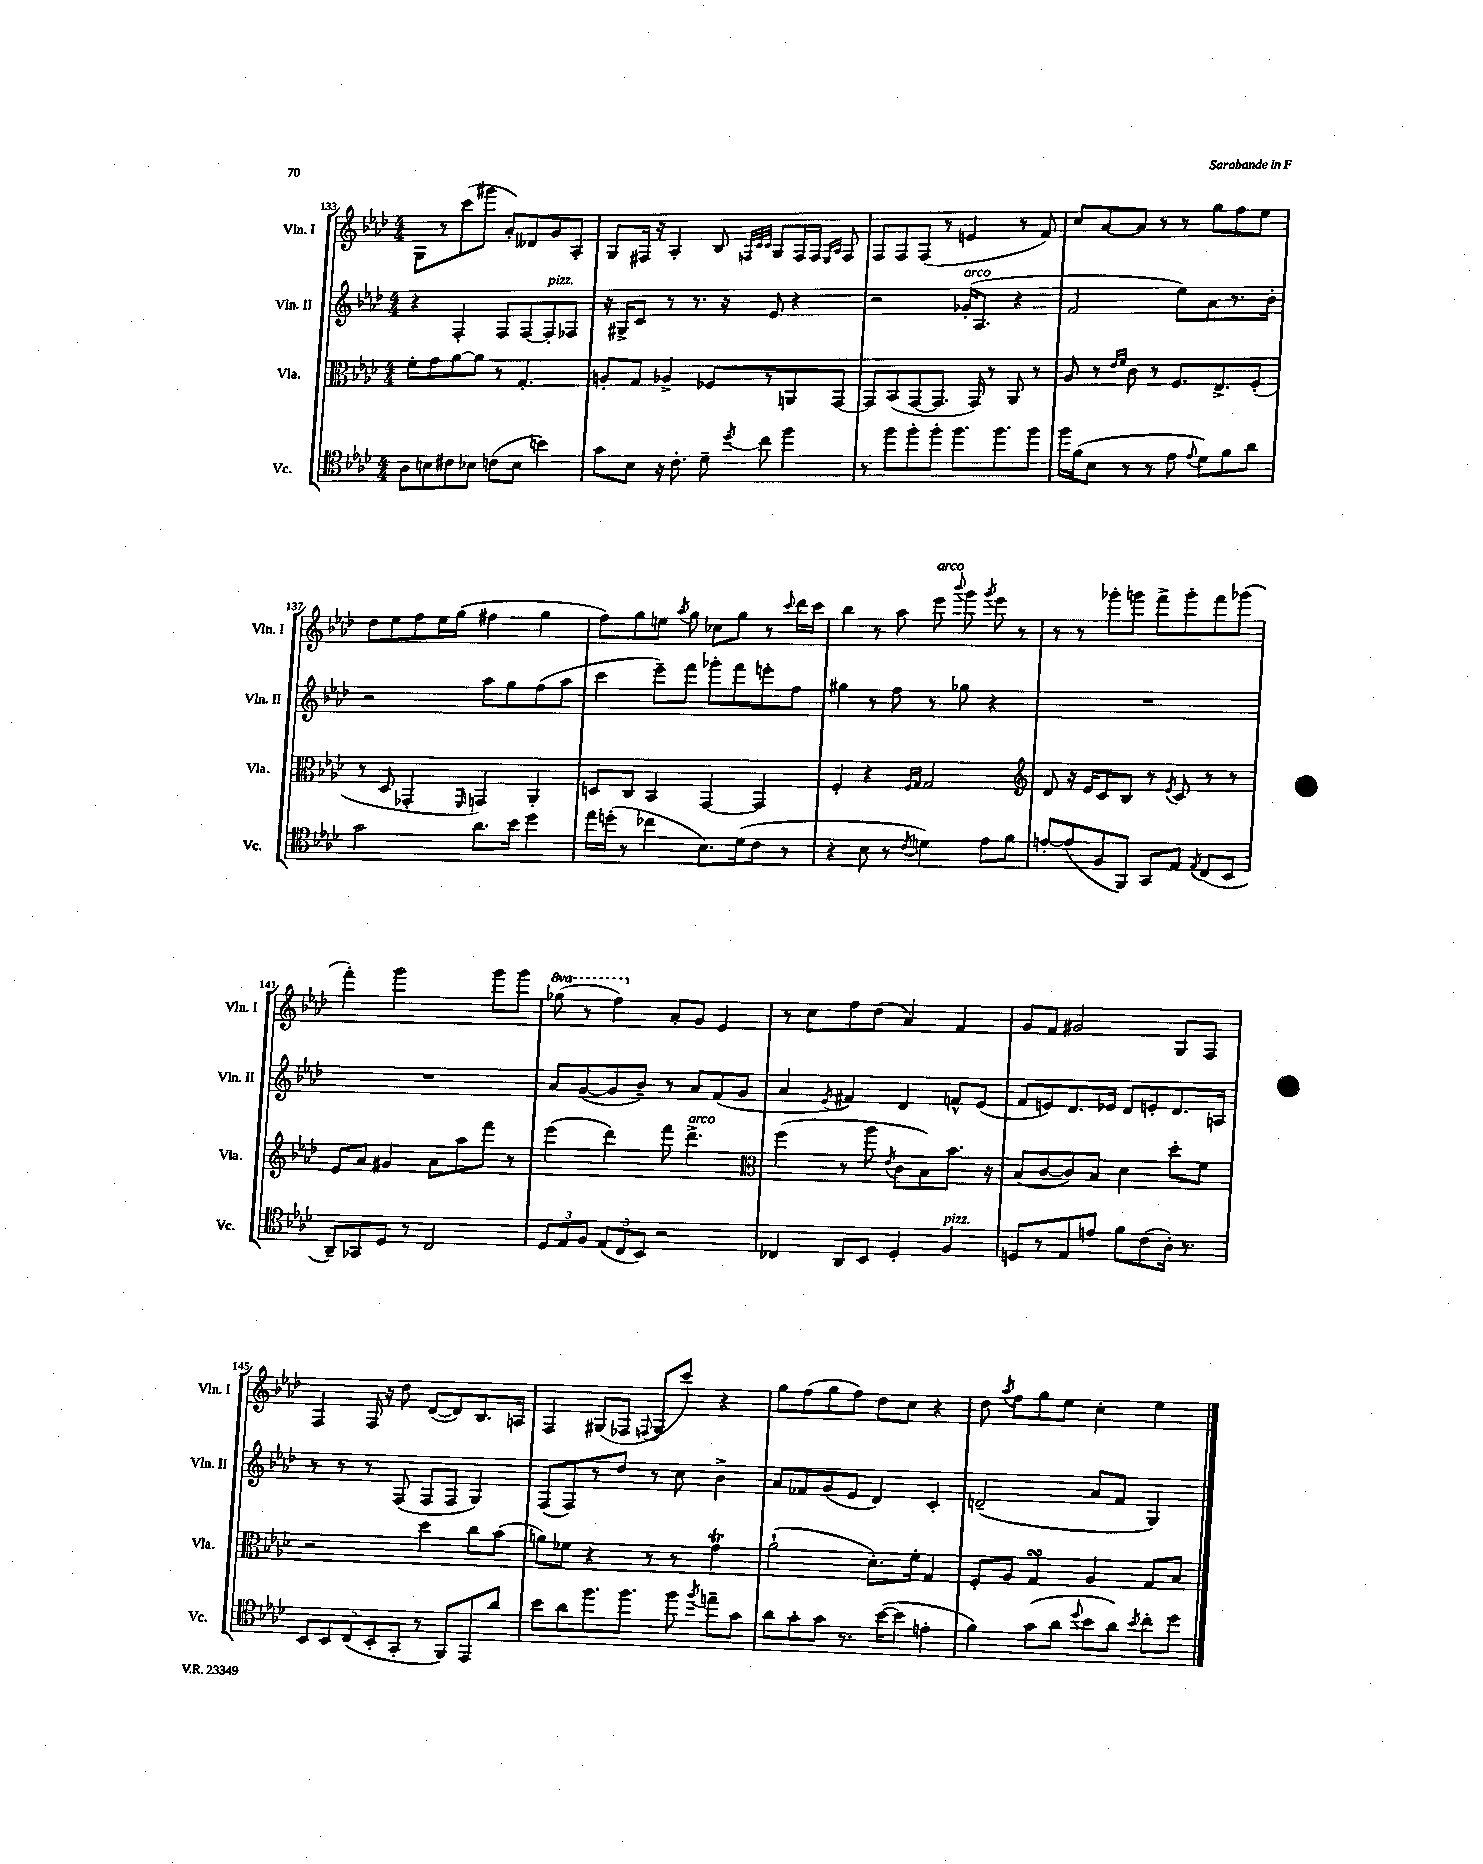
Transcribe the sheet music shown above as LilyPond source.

<<
\new StaffGroup <<
\new Staff = "s0" \with { instrumentName = "Vln. I" shortInstrumentName = "Vln. I" } {
    \clef treble \key aes \major \numericTimeSignature \time 4/4 \set Staff.ottavationMarkups = #ottavation-simple-ordinals
    \autoBeamOff g8[ r8 c'''8( gis'''8] aes'8[-.) deses'8 g'8 aes8]-. |
    g8[ fis16] r16 aes4-. bes8 \grace { f32[ c'32 c'32] } g8[ f16 f16] \grace { ees16[ aes16] } f8 |
    f8[ f8 f8]( r8 e'4 r8 f'8) |
    c''8[ aes'8~ aes'8] r8 r8 g''8[ f''8 ees''8] |
    des''8[ ees''8 f''8 ees''16 g''16]( fis''4 g''4 |
    f''8[) g''8 e''8] \acciaccatura { aes''8 } g''8 ces''8[ g''8] r8 \appoggiatura { c'''8 } des'''16[ c'''16] |
    bes''4 r8 aes''8 ees'''8^\markup { \italic "arco" } \appoggiatura { bes'''8 } g'''8 \acciaccatura { g'''8 } ees'''8 r8 |
    r8 r8 ges'''8[-. g'''8] f'''8[-> g'''8-. f'''8 ges'''8]( |
    f'''4-.) g'''2 g'''8[ g'''8] |
    \ottava #1 ges'''8( r8 f'''4) \ottava #0 aes'8[-. g'8] ees'4 |
    r8 c''8[ f''8 des''8]( aes'4) f'4 |
    g'8[ f'8] gis'2 g8[ f8] |
    f4 f16 r16 des''8 des'8[~( des'8) bes8. a16] |
    f4 gis8[( fes8] \appoggiatura { f8 } gis8[ c'''8]) r4 |
    g''8[ f''8( g''8 f''8]) des''8[ c''8] r4 |
    des''8 \acciaccatura { aes''8 } f''8[ g''8 ees''8] c''4-. ees''4 \bar "|." |
}
\new Staff = "s1" \with { instrumentName = "Vln. II" shortInstrumentName = "Vln. II" } {
    \clef treble \key aes \major \numericTimeSignature \time 4/4
    \autoBeamOff r4 f4-. f8[ f8~ f8-.^\markup { \italic "pizz." } fes8] |
    r16 gis16[-> c'8] r8 r8. r16 ees'8 r4 |
    r2 ges'16[-.^\markup { \italic "arco" }( aes8.] r4 |
    f'2 ees''8[) aes'8 r8. bes'16]-. |
    r2 aes''8[ g''8 f''8( aes''8] |
    c'''4 ees'''8[--) f'''8] ges'''8[-. f'''8 e'''8-. f''8] |
    gis''4 r8 f''8 r8 ges''8 r4 |
    R1 |
    R1 |
    aes'8[ g'8~( g'8 bes'8]--) r8 aes'8[ f'8( g'8] |
    aes'4 \acciaccatura { ees'8 } fis'4) des'4 f'8[-^ ees'8]( |
    f'8[ e'8) des'8. ees'16] des'8[ e'8-. des'8. a16] |
    r8 r8 r8 f8( f8[ f8] g4) |
    f8[( f8) r8 des''8] r8 c''8 bes'4-> |
    aes'8[ fes'8 g'8( ees'8] des'4) c'4-. |
    d'2--( aes'8[ f'8] g4) \bar "|." |
}
\new Staff = "s2" \with { instrumentName = "Vla." shortInstrumentName = "Vla." } {
    \clef alto \key aes \major \numericTimeSignature \time 4/4
    \autoBeamOff f'8[-. g'8 aes'8~ aes'8] r8 g4.-. |
    a8[-. g8] aes4-> fes8[ r8 a,8 g,8]~ |
    g,8[ bes,8( g,8~ g,8.] g,16) r8 aes,8 r8 |
    aes8 r8 \grace { ees'16[ f'16] } c'8 r8 f8.[ ees8.-> f8]-.( |
    r8 des8 ges,4-. \grace { f,16 } g,4) aes,4-. |
    d8[ c8] bes,4 g,4~ g,4 |
    f4-. r4 \grace { f16[ g16] } g2 |
    \clef treble des'8 r16 ees'16[ c'8 bes8] r8 \acciaccatura { ees'8 } c'8 r8 r8 |
    ees'8[ aes'8] gis'4 aes'8[ aes''8 f'''8] r8 |
    ees'''4( des'''4) f'''8 des'''4.->^\markup { \italic "arco" } |
    \clef alto f''4( r8 aes''8 \acciaccatura { ees'8 } c'8[ bes8) bes'8.] r16 |
    bes8[( c'8~ c'8) bes8] des'4 des''8[-. f'8] |
    r2 des''4 c''8[ bes'8]( |
    a'8[) fes'8] r4 r8 r8 g'4\trill |
    aes'2-!( des'8.[-.) f'16]-. g4 |
    f8[-. aes8] g4\turn aes4 g8[ bes8] \bar "|." |
}
\new Staff = "s3" \with { instrumentName = "Vc." shortInstrumentName = "Vc." } {
    \clef tenor \key aes \major \numericTimeSignature \time 4/4
    \autoBeamOff aes8[ b8 cis'8 bes8] c'8[( bes8] b'4) |
    g'8[ bes8] r16 c'8.-. des'8-- \acciaccatura { des''8 } c''8 f''4 |
    r8 f''8[ f''8-. f''8]-. f''8.[ f''8. f''8] |
    f''16[ f'16( bes8] r8 r8 ees'8 \appoggiatura { ees'8 } des'8[) f'8 aes'8] |
    g'2 aes'8.[ bes'16] des''4 |
    ees''16[ d''16]-.( r8 ces''4 bes8.[) des'16( c'8] r8 |
    r4 bes8 r8 \acciaccatura { c'8 } d'4) ees'8[ f'8] |
    e'8[~-. e'8( f8 f,8]) g,8[ ees8] \acciaccatura { ees8 } c8[( bes,8] |
    aes,8[--) ges,8 des8] r8 c2 |
    \tuplet 3/2 { des8[ ees8 f8] } \tuplet 3/2 { ees8[( c8 bes,8]) } r2 |
    ces4 aes,8[ bes,8] des4-. f4^\markup { \italic "pizz." } |
    d8[ r8 ees8 e'8] f'8[ c'8( aes16]-.) r8. |
    \tuplet 5/4 { bes,8[ bes,8 c8( bes,8-. g,8]-. } r8 f,8[) ees,8 aes'8] |
    bes'8[ aes'8 f''8. f''8.] f''8 \acciaccatura { f''8 } e''8[-- g'8] |
    aes'8[ g'8-. g'8] r8. bes'16[~( bes'8] e'4-. |
    f'4) g'8[( aes'8] \appoggiatura { des''8 } bes'8[ aes'8]) \acciaccatura { bes'8 } c''8[-. des''8] \bar "|." |
}
>>
>>
\layout { \context { \Score currentBarNumber = #133 } }
